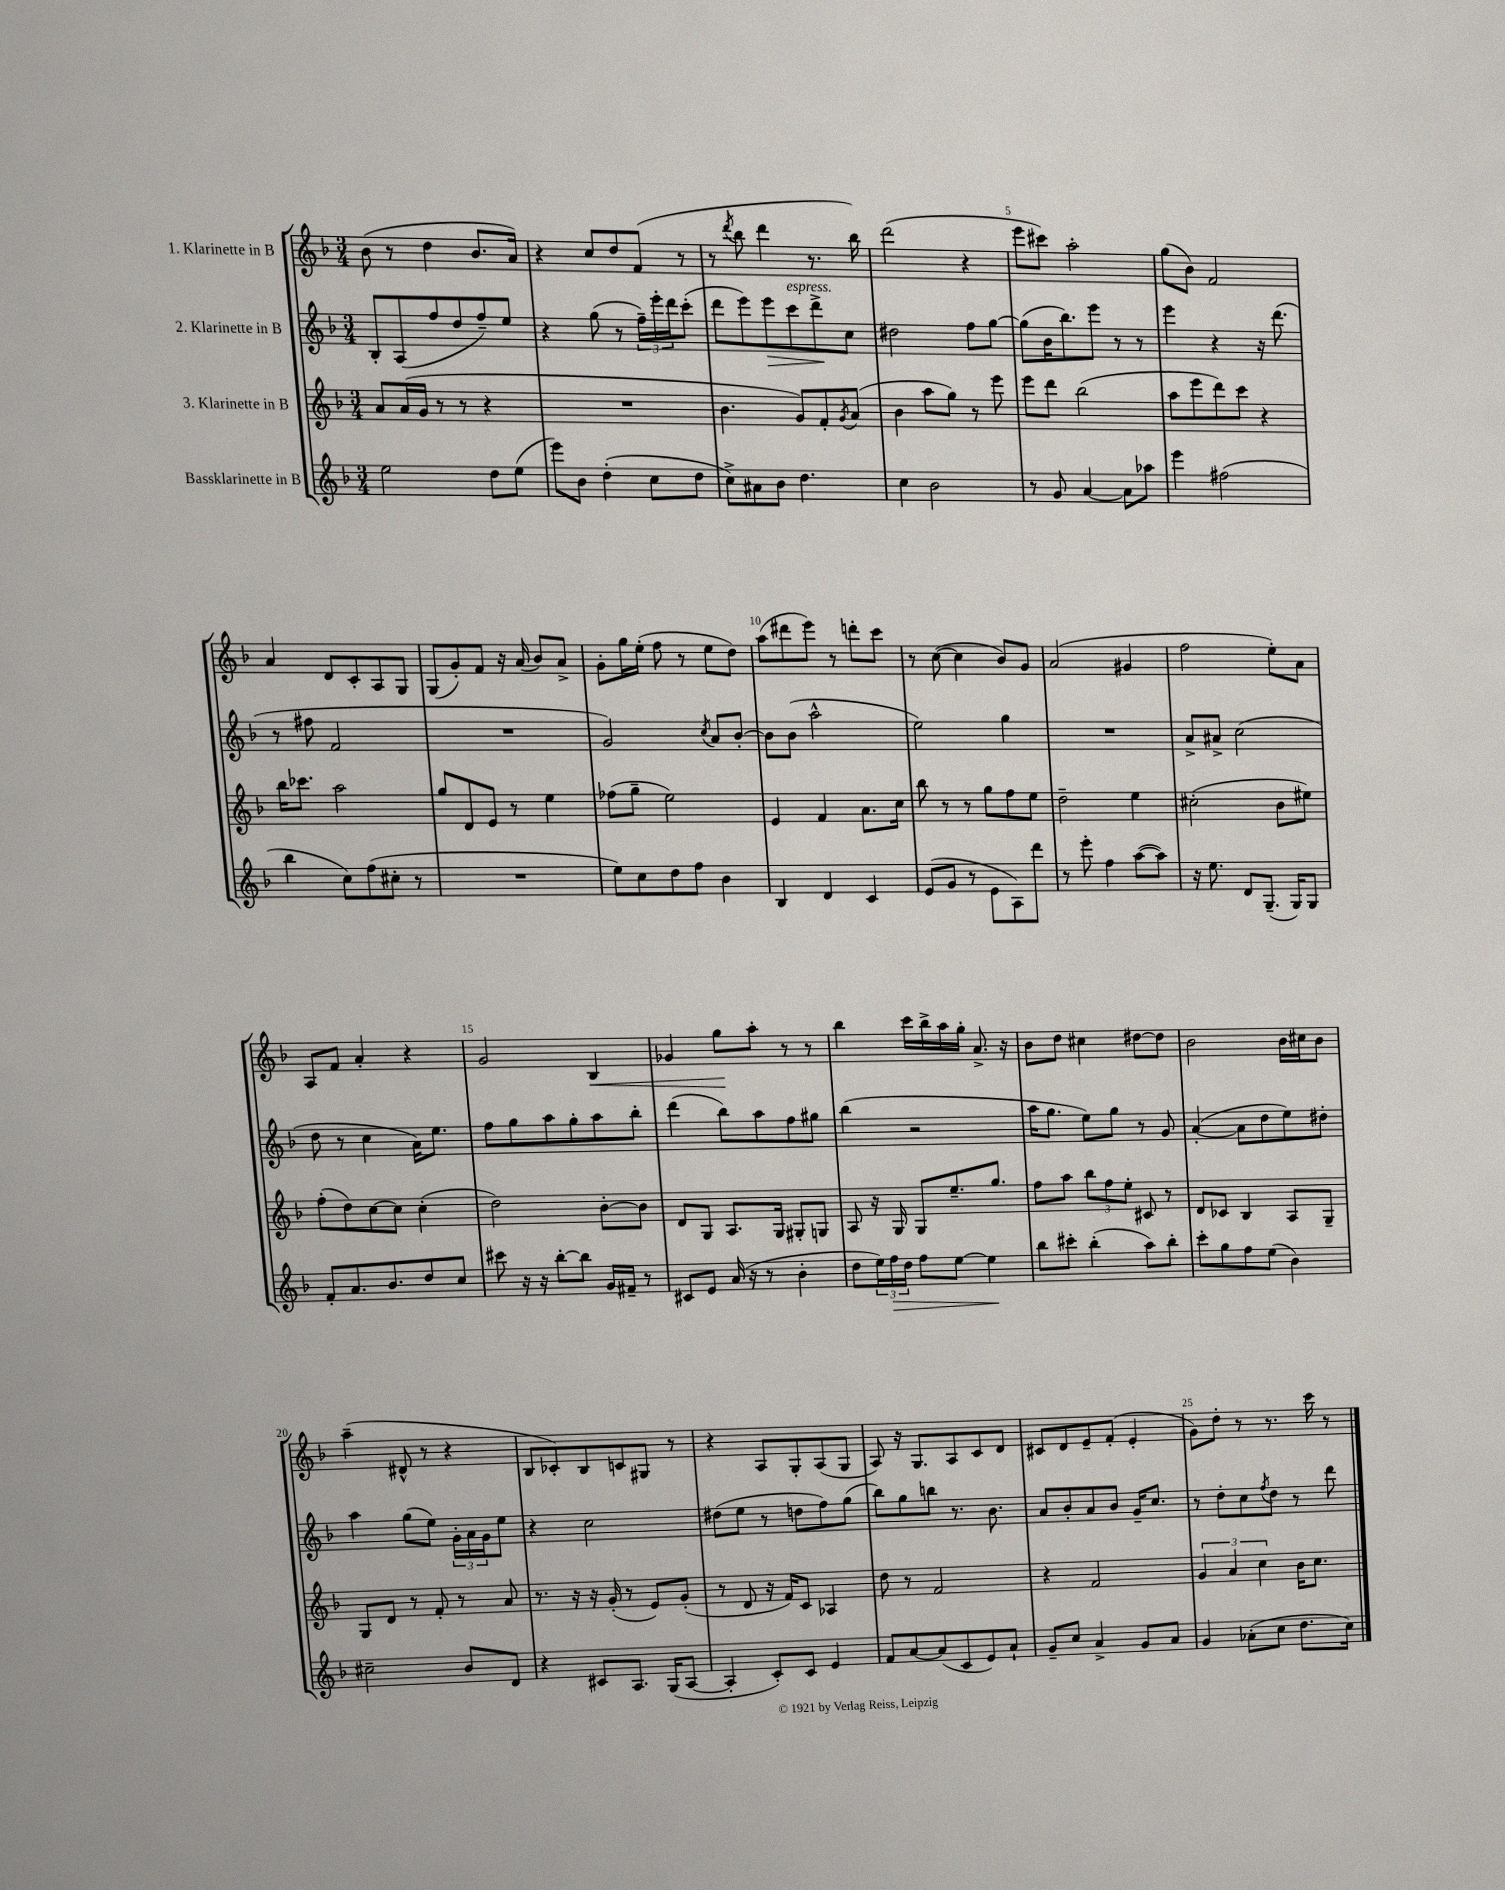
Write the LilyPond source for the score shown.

<<
\new StaffGroup <<
\new Staff = "s0" \with { instrumentName = "1. Klarinette in B" } {
    \clef treble \key f \major \numericTimeSignature \time 3/4
    bes'8( r8 d''4 bes'8. a'16) |
    r4 c''8 d''8 f'8( r8 |
    r8 \acciaccatura { d'''8 } bes''8 d'''4 r8. bes''16) |
    d'''2( r4 |
    e'''8 cis'''8) a''2-. |
    g''8( bes'8) f'2 |
    a'4 d'8 c'8-. a8 g8 |
    g8( g'8-.) f'8 r16 a'16( bes'8) a'8-> |
    g'8-. g''16 e''16-.( f''8 r8 e''8 d''8) |
    a''8( dis'''8 e'''8) r8 d'''8-. c'''8 |
    r8 c''8~( c''4 bes'8) g'8 |
    a'2( gis'4 |
    f''2 e''8-.) a'8 |
    a8 f'8 a'4-. r4 |
    g'2 bes4\< |
    ges'4 g''8\! a''8-. r8 r8 |
    bes''4 c'''16 bes''16-> a''16 g''16-. a'8.-> r16 |
    bes'8 d''8 cis''4 dis''8~ dis''8 |
    bes'2 bes'16 cis''16 bes'8 |
    a''4--( dis'8-^ r8 r4 |
    bes8 ces'8-.) bes8 c'8 gis8 r8 |
    r4 a8 g8-. a8( g8 |
    a8) r16 g8. a8 c'8 d'8 |
    cis'8 d'8 e'8-- f'8-.( e'4-. |
    g'8) d''8-. r8 r8. c'''16 r8 \bar "|." |
}
\new Staff = "s1" \with { instrumentName = "2. Klarinette in B" } {
    \clef treble \key f \major \numericTimeSignature \time 3/4
    bes8-. a8( f''8 d''8 f''8--) e''8 |
    r4 g''8( r8 \tuplet 3/2 { f''16--) e'''16-. d'''16 } c'''8-.( |
    d'''8 e'''8) e'''8\> c'''8^\markup { \italic "espress." } d'''8->\! c''8 |
    dis''2 f''8 g''8~ |
    g''8( bes'16 bes''8.) e'''8 r8 r8 |
    e'''4 r4 r16 d'''8.( |
    r8 fis''8 f'2 |
    R2. |
    g'2) \acciaccatura { c''8 } a'8 bes'8~-. |
    bes'8 bes'8( a''2-^ |
    e''2) g''4 |
    R2. |
    a'8-> ais'8-> c''2( |
    d''8 r8 c''4 a'16) e''8. |
    f''8 g''8 a''8 g''8-. a''8 bes''8-. |
    d'''4( bes''8) a''8 f''8 gis''8 |
    bes''4( r2 |
    a''16 g''8. e''8) g''8 r8 g'8 |
    a'4~-.( a'8 d''8 e''8) dis''8-. |
    a''4 g''8( e''8) \tuplet 3/2 { g'16-. a'16 g'16 } e''8 |
    r4 c''2 |
    dis''8( e''8 r8 d''8 f''8) g''8( |
    bes''8) g''8 b''8 r8. bes'8. |
    a'8 bes'8-. a'8 bes'8 g'16-- c''8. |
    r8 d''8-. c''8 \acciaccatura { f''8 } d''8 r8 d'''8 \bar "|." |
}
\new Staff = "s2" \with { instrumentName = "3. Klarinette in B" } {
    \clef treble \key f \major \numericTimeSignature \time 3/4
    a'8 a'16( g'16 r8 r8 r4 |
    R2. |
    bes'4. g'8) f'8-. \acciaccatura { g'8 } a'8( |
    bes'4 a''8 g''8) r8 e'''8 |
    e'''8 d'''8 bes''2( |
    a''8 e'''8 d'''8) c'''8 r4 |
    bes''16 ces'''8. a''2 |
    g''8 d'8 e'8 r8 e''4 |
    fes''8( g''8-- e''2) |
    e'4 f'4 a'8. c''16 |
    bes''8 r8 r8 g''8 f''8 e''8 |
    d''2-- e''4 |
    cis''2-.( bes'8 eis''8) |
    f''8-.( d''8) c''8~ c''8 c''4-.( |
    d''2) bes'8~-. bes'8 |
    d'8 g8 a8. g16 gis8-. g8 |
    a8 r16 g16 g8 e''8.-- g''8. |
    f''8 a''8 \tuplet 3/2 { bes''8 f''8 e''8-. } cis'8 r8 |
    d'8 ces'8 bes4 a8 g8-- |
    g8 d'8 r8 f'8-. r8 a'8 |
    r8. r16 r16 g'16-.( r8 e'8) g'8-.( |
    r8 d'8 r16 f'16) c'8 aes4 |
    d''8 r8 f'2 |
    r4 f'2 |
    \tuplet 3/2 { g'4 a'4 c''4 } bes'16 c''8. \bar "|." |
}
\new Staff = "s3" \with { instrumentName = "Bassklarinette in B" } {
    \clef treble \key f \major \numericTimeSignature \time 3/4
    e''2 d''8 e''8( |
    e'''8) bes'8 d''4-.( c''8 d''8 |
    c''8->) ais'8 bes'8 d''4. |
    c''4 bes'2 |
    r8 g'8 a'4~ a'8 aes''8 |
    e'''4 fis''2( |
    bes''4 c''8) f''8( cis''8-. r8 |
    R2. |
    e''8) c''8 d''8 f''8 bes'4 |
    bes4 d'4 c'4 |
    e'8( g'8 r8 e'8 a8) d'''8 |
    r8 e'''8-. f''4 a''8~( a''8) |
    r16 e''8. d'8 g8.--( g16) g8 |
    f'8-. a'8. bes'8. d''8 c''8 |
    cis'''8 r16 r16 bes''8~-. bes''8 g'16 fis'16-- r8 |
    cis'8 e'8 a'16( r16 r8 bes'4-. |
    d''8 \tuplet 3/2 { e''16) f''16\> d''16 } f''8 e''8~ e''4\! |
    bes''8 cis'''8-. bes''4-.( a''8) bes''8-. |
    c'''8-. g''8 f''8 e''8( bes'4) |
    cis''2-- bes'8 d'8 |
    r4 cis'8 a8. g16( a8~ |
    a4-. c'8-.) c'8 e'4 |
    f'8 a'8~ a'8( c'8 e'8) a'8-! |
    g'8-- c''8 a'4-> g'8 a'8 |
    g'4 aes'8-.( c''8 d''8. c''16) \bar "|." |
}
>>
>>
\layout { \context { \Score \override BarNumber.break-visibility = ##(#f #t #t) barNumberVisibility = #(every-nth-bar-number-visible 5) } }
